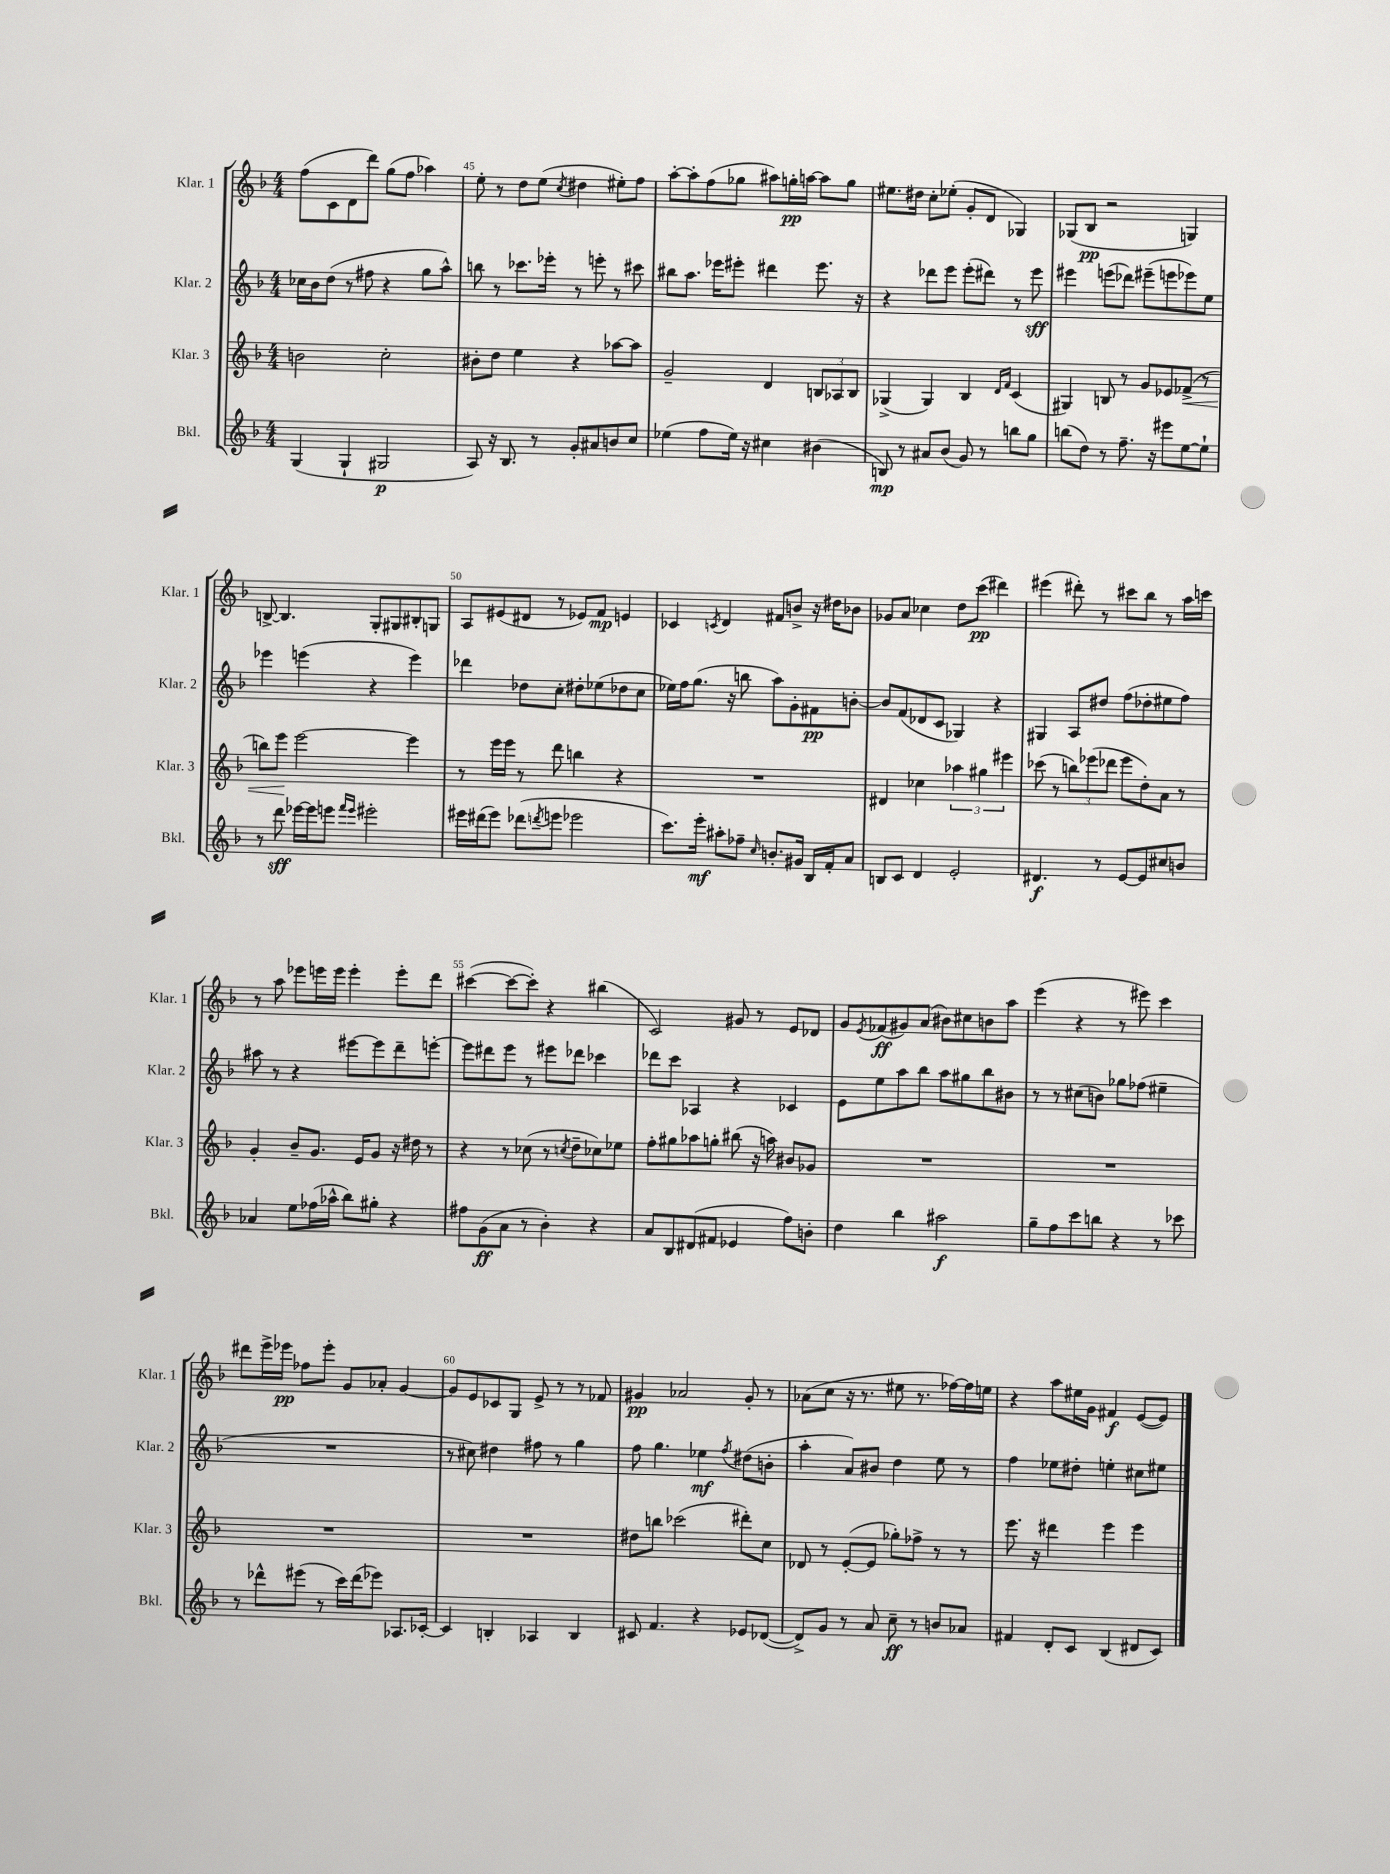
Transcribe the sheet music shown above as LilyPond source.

<<
\new StaffGroup <<
\new Staff = "s0" \with { instrumentName = "Klar. 1" shortInstrumentName = "Klar. 1" } {
    \clef treble \key f \major \numericTimeSignature \time 4/4
    f''8( c'8 d'8 d'''8) g''8( f''8 aes''4) |
    e''8-. r8 d''8 e''8( \acciaccatura { c''8 } dis''4 eis''8-.) f''8 |
    a''8~-. a''8-. f''8( ges''8 ais''8) g''16-.\pp a''16~ a''8 g''8 |
    eis''8. dis''16 c''8-. ees''8-.( g'8-. d'8 ges4) |
    ges8( bes8\pp r2 g4) |
    b8~-> b4. g8-. gis8 bis8-. g8 |
    a8 eis'8( dis'8 r8 ees'8) f'8\mp e'4 |
    ces'4 \acciaccatura { c'8 } d'4 fis'8 b'8-> r16 dis''16 bes'8 |
    ges'8 a'8 ces''4 d''8 c'''8\pp( dis'''4) |
    eis'''4( dis'''8-.) r8 cis'''8 bes''8 r8 a''16 c'''16 |
    r8 a''8 ees'''8 e'''16 e'''16 e'''4-. e'''8-. d'''8 |
    cis'''4~( cis'''8~ cis'''8-.) r4 bis''4( |
    c'2) gis'8 r8 e'8 des'8 |
    g'8 \acciaccatura { e'8 } fes'8\ff( gis'8) a'8( bis'8) cis''8 b'8 a''8 |
    e'''4( r4 r8 eis'''8) c'''4 |
    dis'''8 e'''16-> ees'''16\pp fes''8 ees'''8-. g'8 aes'8-. g'4~ |
    g'8 e'8 ces'8 g8 e'8-> r8 r8 fes'8 |
    gis'4\pp aes'2 gis'8-. r8 |
    aes'8( c''8 r16 r8. eis''8 r8. fes''16~) fes''16 e''16 |
    r4 a''8 eis''16 g'16 fis'4\f e'8~( e'8) \bar "|." |
}
\new Staff = "s1" \with { instrumentName = "Klar. 2" shortInstrumentName = "Klar. 2" } {
    \clef treble \key f \major \numericTimeSignature \time 4/4
    ces''16 bes'16 d''8( r8 fis''8 r4 g''8 a''8-^) |
    b''8 r8 ces'''8. ees'''16-. r8 e'''8-. r8 cis'''8 |
    bis''8 a''8. ees'''16 eis'''8-. dis'''4 eis'''8. r16 |
    r4 des'''8 e'''8 e'''8-.( dis'''8) r8 e'''8\sff |
    eis'''4 e'''8( des'''8) eis'''8--( e'''8 ees'''8) e''8 |
    ees'''4 e'''4( r4 e'''4) |
    des'''4 des''8 c''8-. dis''8-. ees''8( des''8 c''8 |
    ees''16) f''16 g''8.( r16 b''8 a''8) g'8-. fis'8\pp b'8~-. |
    b'8 f'8( des'8 c'8 ges4) r4 |
    gis4 a8 dis''8 f''8( des''8-. eis''8 f''8) |
    ais''8 r8 r4 eis'''8~ eis'''8 d'''8-- e'''8~-. |
    e'''8 dis'''8 e'''8 r8 eis'''8 des'''8 ces'''4 |
    des'''8 c'''8 aes4 r4 ces'4 |
    e'8 e''8 a''8 bes''8 a''8 gis''8 bes''8 bis'8 |
    r8 r8 cis''8( b'8) ges''8 fes''8( eis''4-- |
    R1 |
    r8 cis''8) dis''4 fis''8 r8 g''4 |
    f''8 g''4. ees''4\mf \acciaccatura { f''8 } dis''8( b'8-. |
    a''4-. a'8) bis'8 d''4 e''8 r8 |
    f''4 ees''8 dis''8-. e''4-. cis''8 eis''8 \bar "|." |
}
\new Staff = "s2" \with { instrumentName = "Klar. 3" shortInstrumentName = "Klar. 3" } {
    \clef treble \key f \major \numericTimeSignature \time 4/4
    b'2 c''2-. |
    bis'8-. d''8 e''4 r4 aes''8~ aes''8 |
    g'2-- d'4 \tuplet 3/2 { b8 aes8 b8 } |
    ges4->( ges4) bes4 \grace { d'16 f'16 } c'4( |
    gis4) b8 r8 g'8 ees'8 fes'8->\<( r8 |
    b''8) e'''8\! e'''2~ e'''4 |
    r8 e'''16 e'''16 r8 d'''8 b''4 r4 |
    R1 |
    dis'4 ces''4 \tuplet 3/2 { aes''4 gis''4 eis'''4 } |
    ces'''8( r8 \tuplet 3/2 { b''8) ees'''8( des'''8 } ees'''8 d''8-.) a'8 r8 |
    g'4-. bes'8-- g'8. e'16 g'8 r16 dis''16 r8 |
    r4 r8 ces''8( r8 \acciaccatura { c''8 } d''8-- ces''8) ees''8 |
    f''8-. gis''8 aes''8 g''8-. bis''8( r16 a''16) bis'8 ges'8 |
    R1 |
    R1 |
    R1 |
    R1 |
    dis''8 b''8 ces'''2( dis'''8-.) c''8 |
    des'8 r8 e'8~-.( e'8 ges''8-.) fes''8-> r8 r8 |
    e'''8. r16 dis'''4 e'''4 e'''4 \bar "|." |
}
\new Staff = "s3" \with { instrumentName = "Bkl." shortInstrumentName = "Bkl." } {
    \clef treble \key f \major \numericTimeSignature \time 4/4
    g4( g4-! gis2\p |
    a8) r16 bes8. r8 g'8-. ais'8 b'8 c''8 |
    ees''4( f''8 ees''16) r16 cis''4 bis'4( |
    b8\mp) r8 ais'8 bes'8( g'8) r8 b''8 g''8 |
    b''8( d''8) r8 f''8.-- r16 eis'''8 e''8~ e''8-! |
    r8 d'''8\sff ees'''16~ ees'''16 e'''8 \grace { f'''16 e'''16 } eis'''2-. |
    eis'''16 dis'''16( eis'''8) des'''8( \acciaccatura { d'''8 } e'''8 ees'''2 |
    c'''8.) e'''16-.\mf ais''8-. fes''8-- \grace { c''16 } b'8.-. gis'16 bes16 f'16-. a'8 |
    b8 c'8 d'4 e'2-. |
    dis'4.\f r8 e'8~ e'8 cis''8 b'8 |
    aes'4 e''8 fes''16( aes''16-^ bes''8) gis''8-. r4 |
    fis''8 g'8\ff( a'8 r8 bes'4-.) r4 |
    a'8 bes8 dis'8( fis'8 ees'4 f''8) b'8-. |
    d''4 bes''4 ais''2\f |
    g''8-- f''8 c'''8 b''8 r4 r8 ces'''8 |
    r8 des'''8-^ eis'''8( r8 c'''16) des'''16( ees'''8) aes8. ces'16~-. |
    ces'4 b4-. aes4 b4 |
    cis'8 f'4. r4 ees'8 des'8~( |
    des'8->) g'8 r8 a'8 c''8--\ff r8 b'8 aes'8 |
    fis'4 d'8-. c'8 bes4( dis'8 c'8) \bar "|." |
}
>>
>>
\layout { \context { \Score currentBarNumber = #44 \override BarNumber.break-visibility = ##(#f #t #t) barNumberVisibility = #(every-nth-bar-number-visible 5) } }
